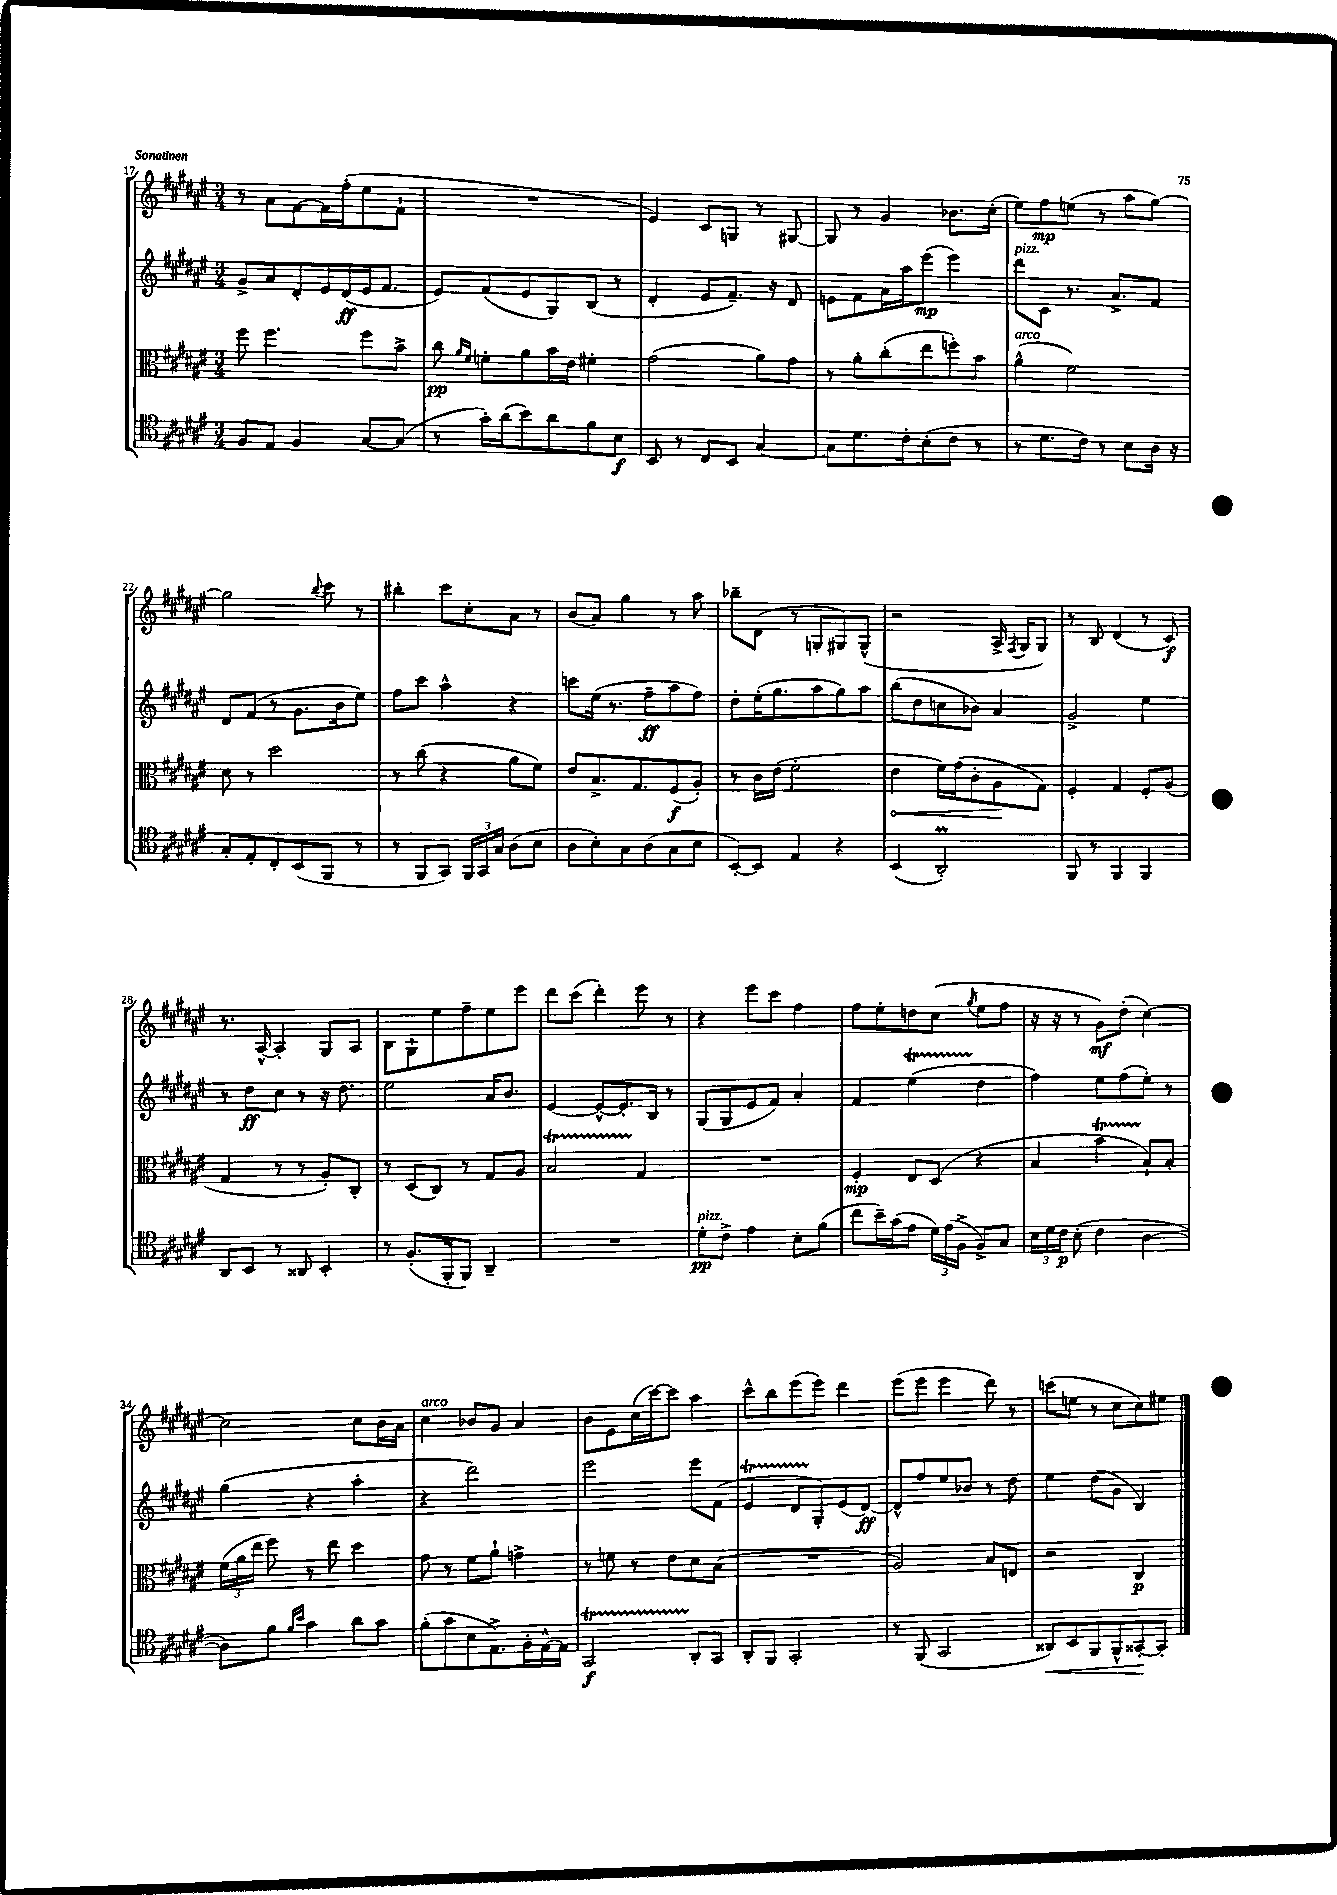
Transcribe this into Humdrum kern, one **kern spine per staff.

**kern	**kern	**kern	**kern
*staff4	*staff3	*staff2	*staff1
*clefC4	*clefC3	*clefG2	*clefG2
*k[f#c#g#d#a#e#]	*k[f#c#g#d#a#e#]	*k[f#c#g#d#a#e#]	*k[f#c#g#d#a#e#]
*M3/4	*M3/4	*M3/4	*M3/4
8F#	8ff#	8g#^	8r
8E#	4.ff#	8a#	8a#
4F#	.	8d#'	[8f#
.	.	16e#	16f#]
.	.	(16d#	(16ff#'
[8G#	8ff#	16e#	8ee#
.	.	8.f#	.
(8G#]	8b^	.	8f#`
=	=	=	=
8r	8cc#	8e#)	2.r
.	16qqa#	.	.
.	16qqf#	.	.
16g#')	8f'	(8f#	.
(16a#	.	.	.
8b)	8a#	8e#	.
8a#	16b	8G#)	.
.	16e#	.	.
8f#	4f#'	(8B	.
8B	.	8r	.
=	=	=	=
8BB	(2g#	4d#'	4e#)
8r	.	.	.
8C#	.	8e#	8c#
8BB	.	8.f#~)	8G
[4G#	8a#)	.	8r
.	.	16r	.
.	8g#	8d#	[8G#
=	=	=	=
8G#]	8r	8e	8G#]
8.d#	8a#'	8f#	8r
.	(8cc#'	16a#	4g#
16c#'	.	16aa#	.
(8B'	8ee#	(8eee#	.
8c#	8ff')	4eee#)	8.b-
8r	8b	.	.
.	.	.	(16cc#'
=	=	=	=
8r	(4a#^^	8ddd#	8ee#)
8.d#	.	8c#	8ff#
.	2f#)	8.r	(8ee
16c#)	.	.	.
8r	.	.	8r
.	.	8.a#^	.
8B	.	.	8aa#
16A#	.	8f#	[8gg#)
16r	.	.	.
=	=	=	=
8G#'	8d#	8d#	2gg#]
8E#'	8r	(8f#	.
8C#'	2dd#	8r	.
(8BB	.	8.g#	.
.	.	.	8qqbb
8FF#	.	.	8ccc#
.	.	16b	.
8r	.	8ee#)	8r
=	=	=	=
8r	8r	8ff#	4bb#'
8FF#	(8cc#	8ccc#	.
8GG#)	4r	4aa#^^	8ccc#
24FF#	.	.	8cc#'
24GG#	.	.	.
24G#	.	.	.
(8A#	8a#	4r	8a#
8B	8f#)	.	8r
=	=	=	=
8A#	8e#	8ccc	(8b
8B')	8.B^	(16ee#	8a#)
.	.	8.r	.
8G#	.	.	4gg#
.	8.G#	.	.
(8A#	.	8ff#~	.
8G#	(8F#	8aa#	8r
8B	8A#')	8ff#)	8aa#
=	=	=	=
[8BB')	8r	8dd#'	8bb-~
8BB]	16c#	(16ee#'	(8d#
.	(16e#	8.gg#	.
4E#	2f#'	.	8r
.	.	8aa#	8G'
4r	.	8gg#)	8G#)
.	.	8aa#	(8G#^^
=	=	=	=
(4BB	4e#	(8bb	2r
.	.	8dd#	.
2AA#')	16f#)	8cc	.
.	(16g#	.	.
.	8c#'	8b-)	.
.	8A#	4a#	16A#^
.	.	.	8qF#
.	.	.	16G#
.	8G#)	.	8G#)
=	=	=	=
8FF#	4F#'	2g#^	8r
8r	.	.	8B
4FF#	4G#	.	(4d#
4FF#	8F#'	4ee#	8r
.	(8A#	.	8c#)
=	=	=	=
8AA#	4G#	8r	8.r
8BB	.	8dd#	.
.	.	.	[16A#^^
8r	8r	8cc#	4A#']
8AA##	8r	8r	.
4BB'	8A#')	16r	8G#
.	.	8.dd#	.
.	8C#'	.	8A#
=	=	=	=
8r	8r	2ee#	8B
(8.F#'	(8D#	.	8G#`
.	8C#)	.	8ee#
16FF#'	.	.	.
8FF#)	8r	.	8ff#~
4AA#~	8G#	16a#	8ee#
.	.	8.b	.
.	8A#	.	8eee#
=	=	=	=
2.r	2B	[4e#	8ddd#
.	.	.	(8ccc#
.	.	8e#^^_	4ddd#')
.	.	8.e#']	.
.	4G#	.	8eee#
.	.	16B	.
.	.	8r	8r
=	=	=	=
8d#'	2.r	(8G#	4r
8c#^	.	8G#	.
4e#	.	8e#	8eee#
.	.	8f#)	8ccc#
8B'	.	4a#'	4ff#
(8f#	.	.	.
=	=	=	=
8cc#	4F#'	4f#	8ff#
16b~)	.	.	8ee#'
(16g#	.	.	.
8e#	8E#	(4ee#	8dd
24d#)	(8D#	.	(8cc#
(24e#	.	.	.
24F#^	.	.	.
.	.	.	8qgg#
8F#^)	4r	4dd#	8ee#
8G#	.	.	8ff#
=	=	=	=
24B	4B	4ff#)	16r
24d#	.	.	.
.	.	.	16r
24c#	.	.	.
(8B'	.	.	8r
4c#	4b	8ee#	8g#)
.	.	(8ff#	(8dd#'
[4A#	8B`)	8ee#')	[4cc#)
.	8B'	8r	.
=	=	=	=
8A#])	(24f#	(4gg#	2cc#]
.	24a#	.	.
.	24ee#	.	.
8f#	8ff#)	.	.
16qqf#	.	.	.
16qqb	.	.	.
4g#	8r	4r	.
.	8ee#	.	.
8a#	4dd#	4aa#'	8cc#
8g#	.	.	16b
.	.	.	16a#
=	=	=	=
(8f#'	8g#	4r	4cc#
8g#	8r	.	.
8B	8f#	2ddd#)	8b-
8.E#^)	8a#`	.	8g#
.	4g^	.	4a#
16F#'	.	.	.
[16E#^^	.	.	.
16E#]	.	.	.
=	=	=	=
2GG#	8r	2eee#	8b
.	8f	.	8e#
.	8r	.	(16cc#
.	.	.	[16ccc#)
.	8e#	.	8ccc#]
8AA#'	8d#	8eee#	4aa#
8GG#	(8B	(8f#	.
=	=	=	=
8AA#'	2.r	4e#	8ccc#^^
8FF#	.	.	8bb
2GG#'	.	8d#	(8eee#
.	.	8G#')	8eee#)
.	.	(8e#	4ddd#
.	.	[8d#)	.
=	=	=	=
8r	2A#)	8d#^^]	(8eee#
(8FF#	.	8ff#	8eee#
2GG#	.	8ee#	4eee#
.	.	8b-	.
.	8B	8r	8ddd#)
.	8E	8dd#	8r
=	=	=	=
8AA##)	2r	4ee#	(8ccc
8BB	.	.	8ee
8FF#	.	(8dd#	8r
8FF#^^	.	8g#	8cc#
[8GG##'	4C#	4B)	8cc#)
8GG##']	.	.	8ee#
==	==	==	==
*-	*-	*-	*-
